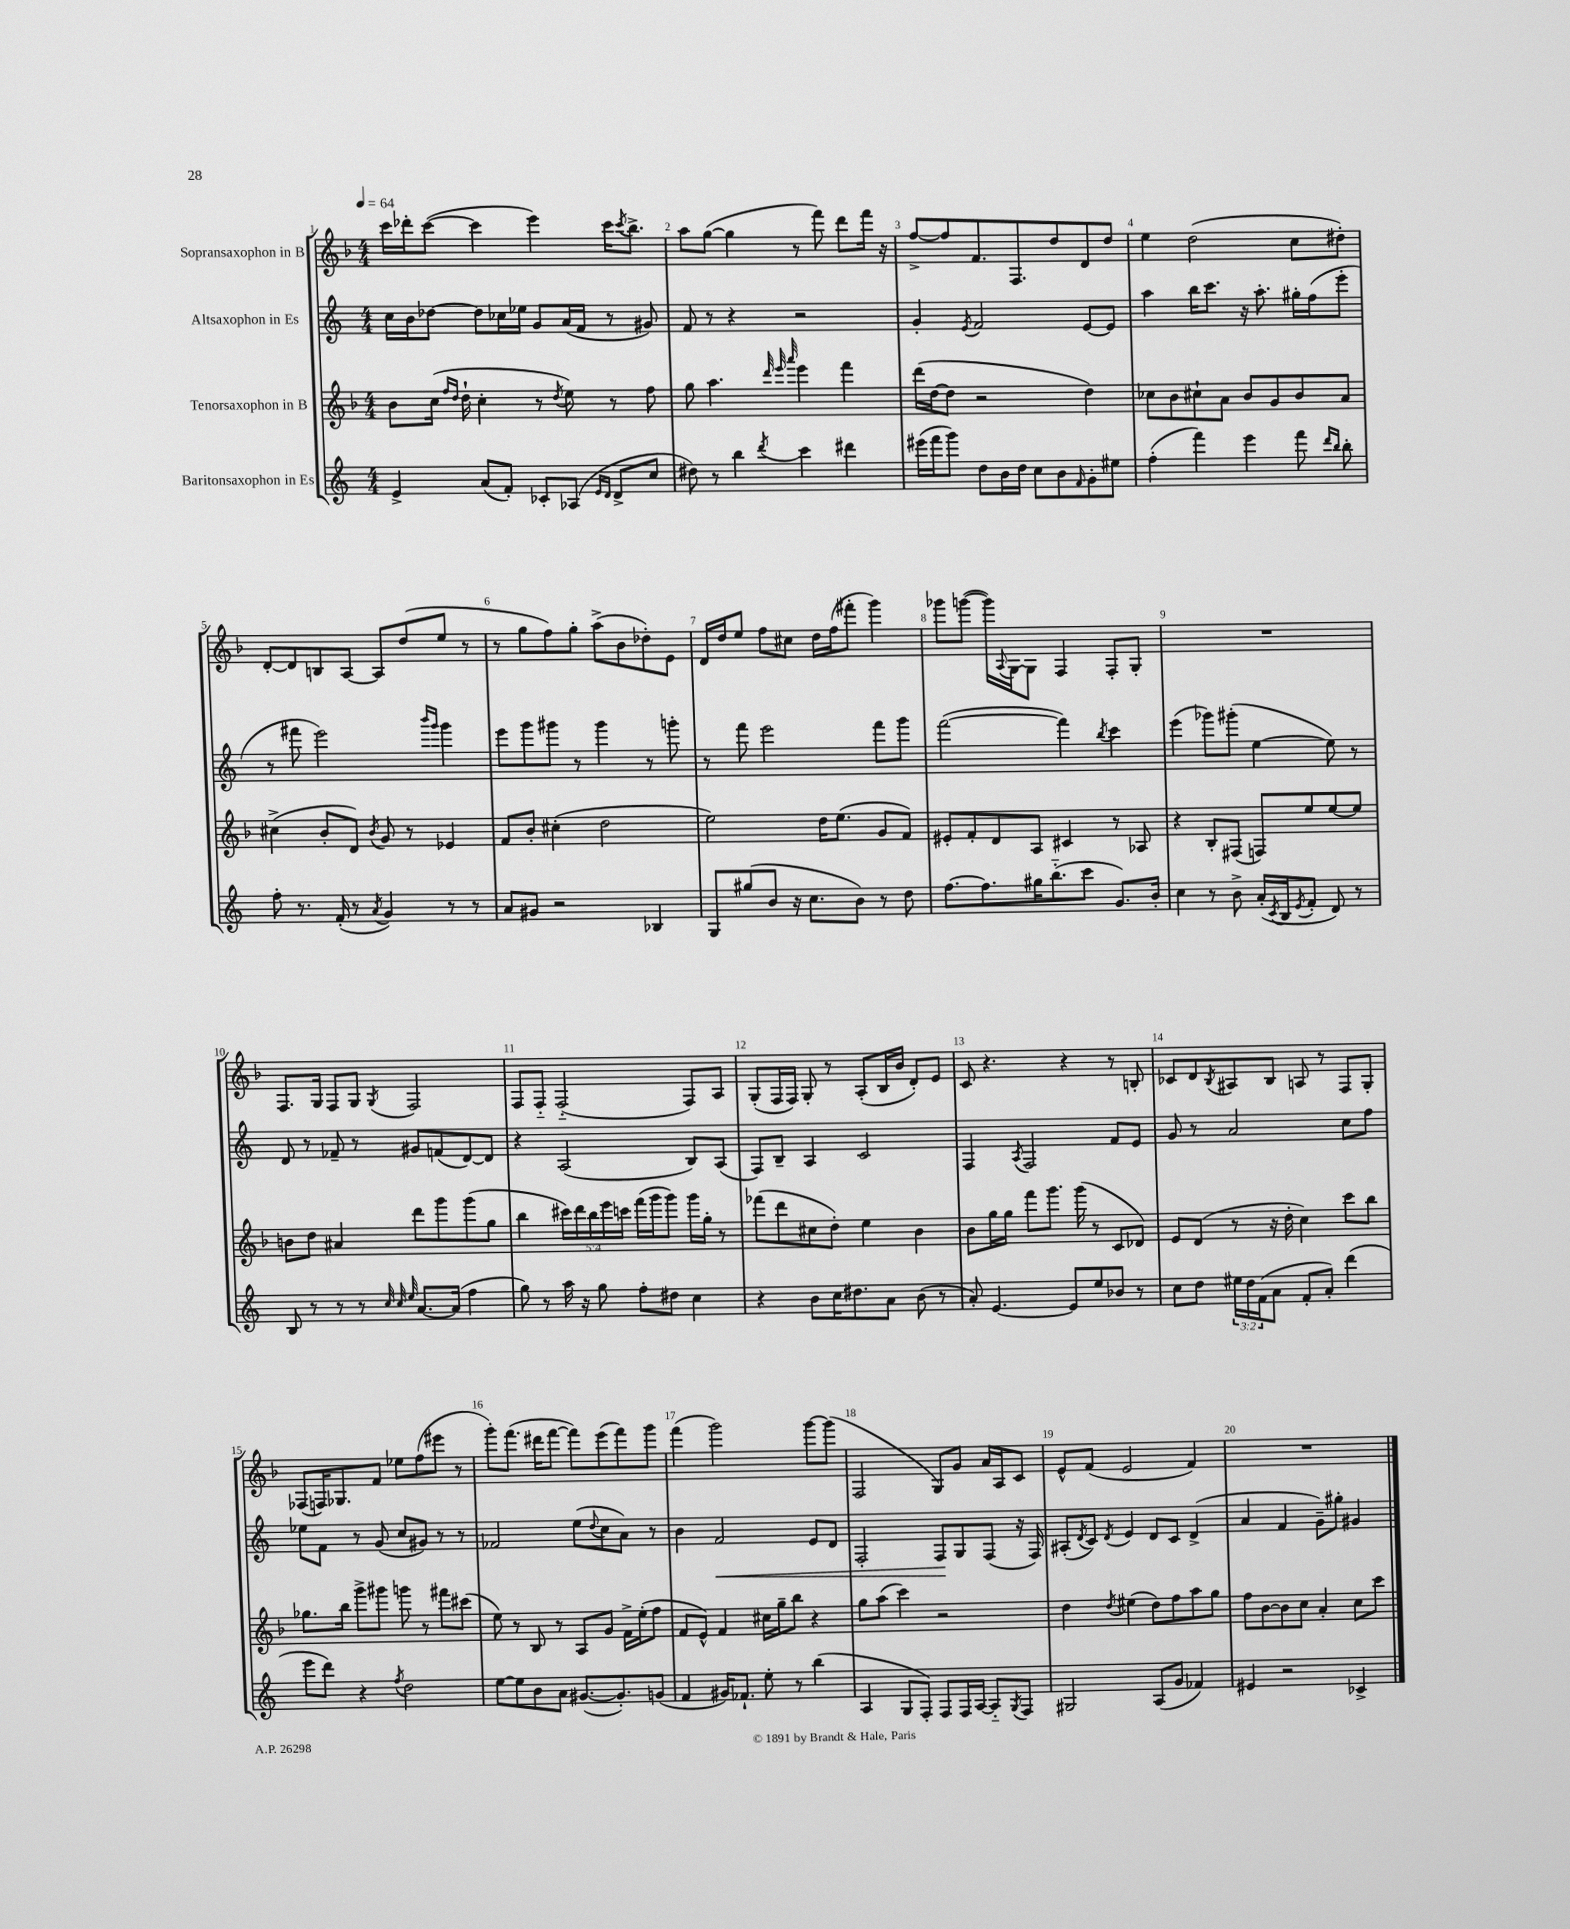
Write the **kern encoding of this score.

**kern	**kern	**kern	**dynam	**kern
*part4	*part3	*part2	*part2	*part1
*staff4	*staff3	*staff2	*staff2	*staff1
*I"Baritonsaxophon in Es	*I"Tenorsaxophon in B	*I"Altsaxophon in Es	*	*I"Sopransaxophon in B
*clefG2	*clefG2	*clefG2	*	*clefG2
*k[]	*k[b-]	*k[]	*	*k[b-]
*M4/4	*M4/4	*M4/4	*	*M4/4
*MM64	*MM64	*MM64	*	*MM64
=1	=1	=1	=1	=1
4e^/	8b-\L	16cc\LL	.	16ccc\LL
.	.	16b\J	.	16ddd-X'\J
.	(16cc\Jk	[8dd-X\J	.	([8ccc\J
.	16qqff/LL	.	.	.
.	16qqdd/JJ	.	.	.
.	16dd`\	.	.	.
(8a/L	4cc'\	8dd-\L]	.	4ccc\]
8f'/J)	.	16cc-X\L	.	.
.	.	16ee-X\JJ	.	.
8c-X'/L	8r	8g/L	.	4eee\)
.	8qdd/	.	.	.
(8A-X/J	8ee\)	(16a/L	.	.
.	.	16f/JJ	.	.
16qqe/LL	.	.	.	.
16qqd/JJ	.	.	.	.
8d^/L	8r	8r	.	16ccc\KL
.	.	.	.	8qccc/
.	.	.	.	8.bb-^\J
8cc/J	8ff\	8g#X/)	.	.
=2	=2	=2	=2	=2
8dd#X\)	8gg\	8f/	.	8aa\L
8r	4.aa\	8r	.	([8gg\J
4bb\	.	4r	.	4gg\]
.	32qqddd/	.	.	.
.	32qqeee/	.	.	.
8qddd/	32qqaaa/	.	.	.
4ccc\	4eee\	2r	.	8r
.	.	.	.	8fff\)
4ddd#X\	4fff\	.	.	8ddd\L
.	.	.	.	16fff\Jk
.	.	.	.	16r
=3	=3	=3	=3	=3
(16eee#X\LL	(16ddd\LL	4g'/	.	[8ff^/L
16fff\J	[16dd\J	.	.	.
8ggg\J)	8dd\J]	.	.	8ff/]
.	.	8qe/	.	.
8dd\L	2r	2f/	.	8.f/
16b\L	.	.	.	.
16dd\JJ	.	.	.	8.F/
8cc\L	.	.	.	.
8b\	.	.	.	8dd/
16qqf/	.	.	.	.
8g'\	4dd\)	[8e/L	.	8d/
8ee#X\J	.	8e/J]	.	8dd/J
=4	=4	=4	=4	=4
(4ff'\	8cc-X\L	4aa\	.	4ee\
.	8b-\	.	.	.
4fff\)	8cc#X`\	16bb\KL	.	(2dd\
.	.	8.ccc\J	.	.
.	8a\J	.	.	.
4eee\	8b-/L	16r	.	.
.	.	8.aa'\	.	.
.	8g/	.	.	.
8fff\	8b-/	16gg#X'\LL	.	8cc\L
.	.	(16ff\J	.	.
16qqddd/LL	.	.	.	.
16qqbb/JJ	.	.	.	.
8bb'\	8a/J	8eee'\J	.	8dd#X'\J)
!!LO:LB:g=z
=5	=5	=5	=5	=5
8ff'\	(4cc#X^\	8r	.	[8d'/L
8.r	.	8fff#X\	.	8d/]
.	8b-'/L	2eee\)	.	8Bn/
(16f'/	.	.	.	.
8r	8d/J)	.	.	[8A/J
8qa/	8qb-/	.	.	.
4g/)	8g/	.	.	8A/L]
.	8r	.	.	(8dd/
.	.	16qqbbb/LL	.	.
.	.	16qqggg/JJ	.	.
8r	4e-X/	4ggg\	.	8ee/J
8r	.	.	.	8r
=6	=6	=6	=6	=6
8a/L	8f/L	8eee\L	.	8r
8g#X/J	8b-'/J	8ggg\	.	8gg\L
2r	(4cc#X'\	8ggg#X\J	.	8ff\)
.	.	8r	.	8gg'\J
.	2dd\	4ggg#\	.	(8aa^\L
.	.	.	.	8b-\
4B-X/	.	8r	.	8dd-X'\)
.	.	8gggn'\	.	8e\J
=7	=7	=7	=7	=7
8G/L	2ee\)	8r	.	16d/LL
.	.	.	.	16dd/J
(8gg#X/	.	8fff\	.	8ee/J
8b/J	.	2eee\	.	8ff\L
16r	.	.	.	8cc#X\J
8.cc\L	.	.	.	.
.	16dd\KL	.	.	16dd\LL
.	(8.ee\J	.	.	(16ff\J
8b\J)	.	.	.	8fff#X'\J
8r	8g/L	8fff\L	.	4ggg\)
8dd\	8f/J)	8ggg\J	.	.
=8	=8	=8	=8	=8
[8.ff\L	8e#X'/L	([2fff\	.	8ggg-X\L
.	8f'/	.	.	([8gggn\J
8.ff\]	.	.	.	.
.	8d/	.	.	16ggg\LL])
.	.	.	.	8qqA/
.	.	.	.	[16G\J
16gg#X\K	8A/J	.	.	8G\J]
(8.bb\	.	.	.	.
.	4c#X/	4fff\])	.	4F/
8ccc\J	.	.	.	.
.	.	8qbb/	.	.
8.g/L)	8r	4ccc\	.	8F'/L
.	8A-X/	.	.	8G'/J
16b'/Jk	.	.	.	.
=9	=9	=9	=9	=9
4cc\	4r	(4eee\	.	1r
8r	8B-'/L	8ggg-X\L)	.	.
8b^\	(8F#X/J	(8ggg#X'\J	.	.
(16a'/LL	8Fn/L)	[4ee\	.	.
8qc/	.	.	.	.
16B/J	.	.	.	.
8qe/	.	.	.	.
8f'/J	8ee/	.	.	.
8d/)	[8ee/	8ee\])	.	.
8r	8ee/J]	8r	.	.
!!LO:LB:g=z
=10	=10	=10	=10	=10
8B/	8bn\L	8d/	.	8.F/L
8r	8dd\J	8r	.	.
.	.	.	.	16G/Jk
8r	4a#X/	8f-X~/	.	8F/L
8r	.	8r	.	8G/J
32qqcc/	.	.	.	.
32qqcc/	.	.	.	.
32qqee/	.	.	.	8qG/
[8.a/L	8ddd\L	8g#X/L	.	2F/
.	8ggg\	(8fn/	.	.
(16a/Jk]	.	.	.	.
4ff\	(8ggg\	[8d/)	.	.
.	8gg\J	8d/J]	.	.
=11	=11	=11	=11	=11
8gg\)	4bb-\	4r	.	8F/L
8r	.	.	.	8F/J
16aa\	20ccc#X\LL)	(2A/	.	(2F/
.	20ddd\	.	.	.
16r	.	.	.	.
.	20bb-\	.	.	.
8gg\	.	.	.	.
.	20eee\	.	.	.
.	20cccn\JJ	.	.	.
8ff'\L	(16fff\LL	.	.	.
.	16ggg\J	.	.	.
8dd#X\J	8ggg\J)	.	.	.
4cc\	16ggg\LL	8B/L)	.	8F/L)
.	16gg'\JJ	.	.	.
.	8r	(8A/J	.	8A/J
=12	=12	=12	=12	=12
4r	(8fff-X\L	8F/L)	.	(8G'/L
.	8ddd\	8B~/J	.	16F/L
.	.	.	.	16F/JJ)
8b\L	8cc#X\	4A/	.	8G'/
16cc\K	8dd'\J)	.	.	8r
8.dd#X\	.	.	.	.
.	4ee\	2c/	.	(8A'/L
8a\J	.	.	.	16B-/L
.	.	.	.	16b-/JJ
(8b\	4b-\	.	.	8d'/L)
8r	.	.	.	8e/J
=13	=13	=13	=13	=13
8a'/)	8b-\L	4F/	.	8c/
[4.e/	16gg\L	.	.	4.r
.	16gg\JJ	.	.	.
.	.	8qA/	.	.
.	8fff\L	2F/	.	.
.	8.ggg\J	.	.	.
8e/L]	.	.	.	4r
.	(16ggg\	.	.	.
8ee/	8r	.	.	.
8b-X/J	8c/L	8f/L	.	8r
8r	8d-X/J)	8e/J	.	8Bn'/
=14	=14	=14	=14	=14
8cc\L	8e/L	8g/	.	8c-X/L
8dd\J	(8d/J	8r	.	8d/
.	.	.	.	8qB-/
24ee#X\LL	8r	2a/	.	8A#X/
24dd\	.	.	.	.
(24f\J	.	.	.	.
8a\J	16r	.	.	8B-/J
.	16dd'\	.	.	.
8f'/L	4cc\)	.	.	8An/
8a'/J)	.	.	.	8r
(4ddd\	8ccc\L	8cc\L	.	8F/L
.	8bb-\J	8ff\J	.	8G'/J
!!LO:LB:g=z
=15	=15	=15	=15	=15
8eee\L	8.gg-X\L	8ee-X\L	.	(8F-X/L
8ddd\J)	.	8f\J	.	16Fn/K)
.	16bb-\Jk	.	.	8.G-X/
4r	8ggg^\L	8r	.	.
.	8ggg#X\J	(8g/	.	8f/J
8qff/	.	.	.	.
2dd\	8gggn\	8cc/L	.	8ee-X\L
.	8r	8g#X/J)	.	(8ff\
.	8fff#X\L	8r	.	8eee#X\J
.	(8ccc#X\J	8r	.	8r
=16	=16	=16	=16	=16
[8ee\L	8ee\)	2f-X/	.	8ggg'\L)
8ee\]	8r	.	.	(8.fff\J
8b\	8B-/	.	.	.
.	.	.	.	16ddd#X\KL
8a\J	8r	.	.	[8fff\J
([8.g#X/L	8A/L	(8ee\L	.	8fff\L])
.	.	8qqdd/	.	.
.	8g/J	8cc\	.	(8eee\
8.g#'/])	.	.	.	.
.	16f^\LL	8a\J)	.	8fff\)
.	(16ee'\J	.	.	.
(8gn/J	8ff\J	8r	.	8ggg\J
=17	=17	=17	=17	=17
4f/	8f/L	4b\	.	(4fff\
.	8e^^/J)	.	.	.
!	!	!	!LO:HP:b	!
16g#X/KL)	4f/	2f/	<	2ggg\)
8.f-X`/J	.	.	.	.
8ee'\	16cc#X\LL	.	.	.
.	16gg~\J	.	.	.
8r	8bb-\J	.	.	.
(4bb\	4r	8e/L	.	[8ggg\L
.	.	8d/J	.	(8ggg\J]
=18	=18	=18	=18	=18
4A/	8gg\L	2F'/	.	2F/
.	(8aa\J	.	.	.
8G/L	4ccc\)	.	.	.
8F'/J)	.	.	.	.
8F/L	2r	8F/L	.	8G/L)
16F/L	.	8G/	[	8g/J
[16A/JJ	.	.	.	.
8A/L]	.	(8F/J	.	16a/LL
.	.	.	.	16A/J
8qG/	.	.	.	.
8F/J	.	16r	.	8c/J
.	.	16F/)	.	.
=19	=19	=19	=19	=19
2G#X/	4dd\	(8A#X'/L	.	8e^^/L
.	.	8qd/	.	.
.	.	8c/J)	.	(8f/J
.	8qdd/	8qd/	.	.
.	(4ee#X\	4e/	.	2e/
(8A/L	8dd\L)	8d/L	.	.
8g/J	8ff\	8c/J	.	.
4f-X/)	8aa\	(4d^/	.	4f/)
.	8gg\J	.	.	.
=20	=20	=20	=20	=20
4e#X/	8ff\L	4a/	.	1r
.	[8b-\	.	.	.
2r	8b-\]	4f/	.	.
.	8cc\J	.	.	.
.	4a'/	8g~\L)	.	.
.	.	8gg#X'\J	.	.
4c-X^/	8cc\L	4g#X/	.	.
.	8ccc\J	.	.	.
==	==	==	==	==
*-	*-	*-	*-	*-
